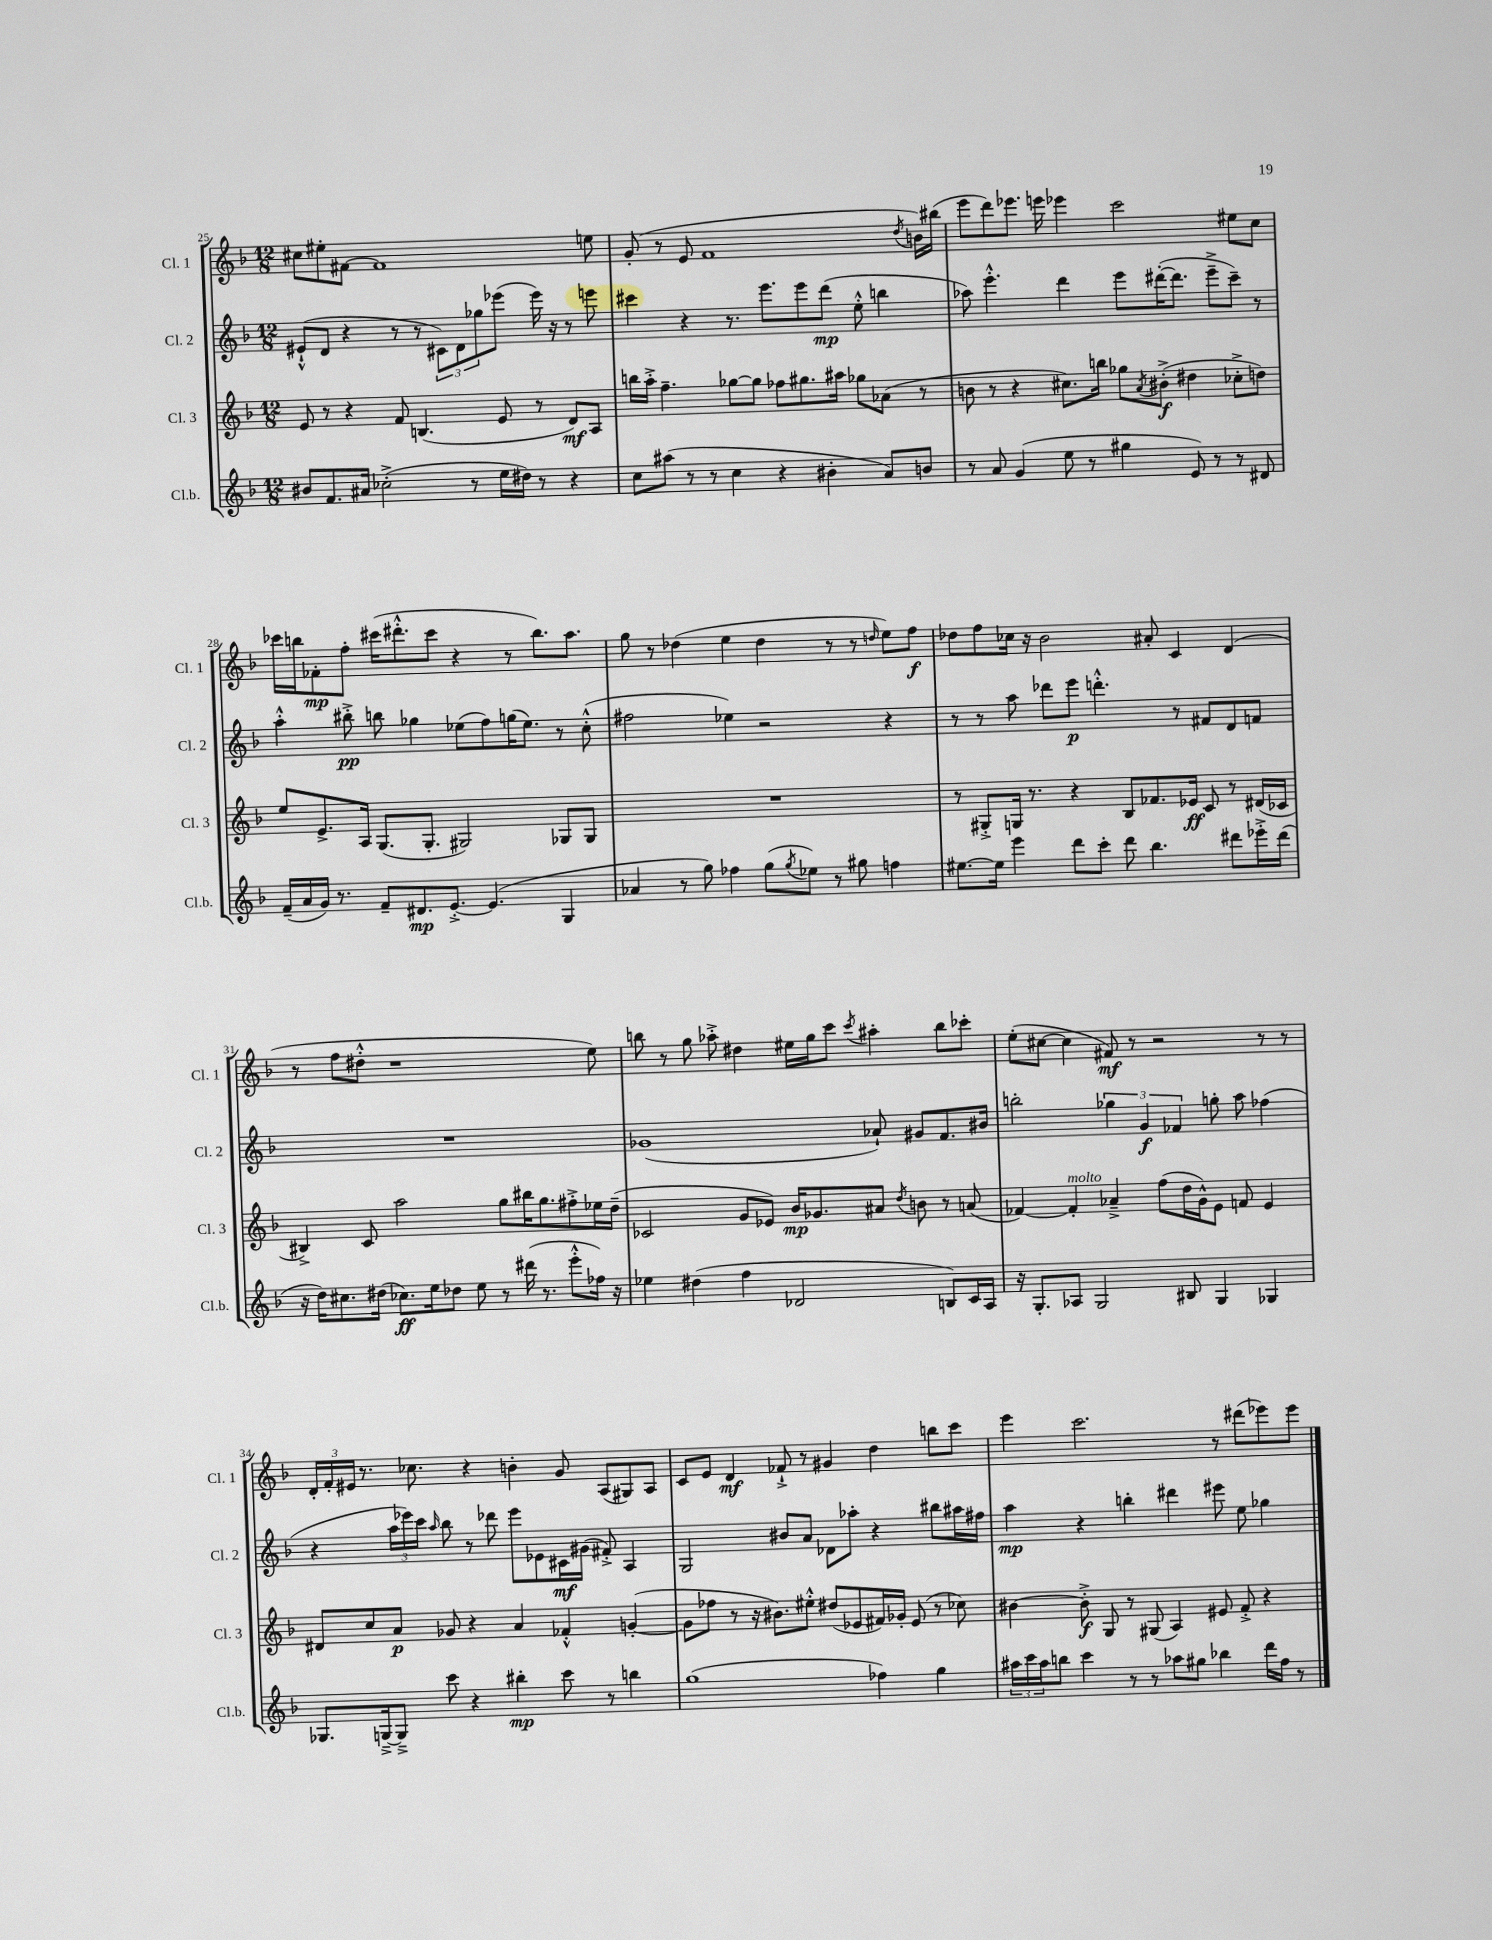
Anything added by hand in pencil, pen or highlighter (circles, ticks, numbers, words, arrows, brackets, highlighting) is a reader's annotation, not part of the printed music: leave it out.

**kern	**kern	**kern	**kern
*staff4	*staff3	*staff2	*staff1
*clefG2	*clefG2	*clefG2	*clefG2
*k[b-]	*k[b-]	*k[b-]	*k[b-]
*M12/8	*M12/8	*M12/8	*M12/8
8b#	8e	(8e#`^^	8cc#
8.f	8r	8d	8ee#'
.	4r	4r	[8f#
16a#	.	.	.
(2cc-'^	.	.	1f#]
.	8f	8r	.
.	(4.B	8r	.
.	.	12c#)	.
.	.	12d	.
8r	.	.	.
.	.	12gg-	.
16ee	8e	(8eee-	.
16dd#)	.	.	.
8r	8r	16eee-)	.
.	.	16r	.
4r	8d)	8r	.
.	8A	8eee	8ee
=	=	=	=
8cc	16bb	4ccc#	(8g'
.	16aa'^	.	.
(8aa#	4.ff~	.	8r
8r	.	4r	8e
8r	.	.	1f
4cc	[8gg-	8.r	.
.	8gg-]	.	.
.	.	8.eee	.
4r	8ff-	.	.
.	8.gg#	8eee	.
4b#'	.	(8ddd	.
.	16aa#	.	.
.	8gg-	8ee'^^	.
8a)	(8a-	4bb	.
.	.	.	8qdd
8b	8r	.	16b)
.	.	.	(16bb#
=	=	=	=
8r	8b	8aa-)	8eee
8a	8r	4.eee'^^	8ddd)
(4g	4r	.	8.eee-
.	.	.	16eee
8ee	8.cc#)	4ddd	4eee-
8r	.	.	.
.	16bb	.	.
4gg#	8gg-	8eee	2ccc
.	8qa	.	.
.	(8b#'^	([16ddd#'	.
.	.	8.ddd#]	.
8e)	4dd#	.	.
8r	.	8eee~^	.
8r	8cc-'^	8ccc~)	8ee#
8d#	8dd)	8r	8cc
=	=	=	=
(16f~	8ee	4aa'^^	16ccc-
16a	.	.	16bb
16g)	8.e^	.	8f-'
8.r	.	.	.
.	.	8bb#'^	8ff'
.	16A	.	.
8f~	(8.G	8bb	(16ccc#
.	.	.	8.ddd#'^^
8.d#	.	4gg-	.
.	8.G'	.	.
.	.	.	8ccc#
[8.e'^	.	.	.
.	2G#)	(8ee-	4r
(4.e]	.	8ff)	.
.	.	(16gg	8r
.	.	8.ee-)	.
.	.	.	8.bb)
4G	8G-	8r	.
.	.	.	8.aa
.	8G-	(8cc'^^	.
=	=	=	=
4a-	1.r	2ff#	8gg
.	.	.	8r
8r	.	.	(4dd-
8gg)	.	.	.
4ff-	.	4ee-)	4ee
(8gg	.	2r	4dd-
8qgg	.	.	.
8ee-)	.	.	.
8r	.	.	8r
8gg#	.	.	8r
.	.	.	16qqdd
4ff	.	4r	8ee)
.	.	.	8ff
=	=	=	=
[8.ee#	8r	8r	8dd-
.	8G#'^	8r	8ff
16ee#]	.	.	.
4eee	16G	8aa	16cc-
.	8.r	.	16r
.	.	8ddd-	2b-
8ddd	4r	8eee	.
8ccc'	.	4.ddd'^^	.
8ddd	8B-	.	.
4.bb-	8.f-	.	8a#'
.	.	8r	4c
.	16e-	.	.
.	8c	8f#	.
8ddd#	8r	8d	(4d
16eee-'^	(16d#	8f	.
(16ddd#	16c-	.	.
=	=	=	=
16r	4B#^)	1.r	8r
16dd)	.	.	.
8.cc#	.	.	8ff
.	8c	.	8dd#'^^
(16dd#	.	.	.
8.cc-)	2aa	.	1r
16ee	.	.	.
8dd-	.	.	.
8ee	.	.	.
8r	8gg	.	.
(16ddd#	16bb#	.	.
8.r	8.gg	.	.
8eee'^^	8ff#'^	.	.
16ff-)	16ee-	.	8ee)
16r	(16dd~	.	.
=	=	=	=
4ee-	2c-	(1g-	8bb
.	.	.	8r
(4dd#	.	.	8gg
.	.	.	8aa-'^
4ff	8g	.	4dd#
.	8e-)	.	.
2d-	16b-	.	16ee#
.	8.g-	.	16gg
.	.	.	8ccc
.	.	.	8qccc
.	8a#	8a-`)	4aa#'
.	8qdd	.	.
.	8b	8g#	.
8B)	8r	8.f	8bb
16c	(8a	.	8ccc-'
16A	.	16b#	.
=	=	=	=
16r	[4f-)	2bb'	(8ee'
8.G'	.	.	.
.	.	.	[8cc#
8A-	4f-']	.	4cc#]
2G	.	.	.
.	4a-~^	6gg-	8f#)
.	.	.	8r
.	.	6g	.
.	(8ff	.	2r
.	.	6f-	.
8B#	16dd	.	.
.	16g^^)	.	.
4G	8e	8gg'	.
.	8f	8aa	.
4G-	4e	(4ff-	8r
.	.	.	8r
=	=	=	=
8.G-	8d#	4r	24d'
.	.	.	24f'
.	.	.	24e#
.	8cc	.	8.r
[16G~^	.	.	.
8G~^]	8a	24aa	.
.	.	24eee-)	.
.	.	.	8.cc-
.	.	24ccc	.
.	.	16qqaa	.
8ccc	8g-	8bb-	.
4r	4r	8r	4r
.	.	8ddd-	.
4bb#'	4a	8eee-	4b'
.	.	8e-	.
8ccc	4f-'^^	16c#	8g
.	.	(16g#	.
8r	.	8f#'^)	(8A
4bb	([4g'	4A	8G#)
.	.	.	8A
=	=	=	=
(1gg	8g]	2G	8c
.	8ff-	.	8e
.	8r	.	4d
.	16r	.	.
.	8.b#)	.	.
.	.	8b#	8f-`^
.	8ee#'^^	8a	8r
.	(8dd#	8d-	4g#
.	8e-	8aa-'	.
4ff-)	16f#)	4r	4dd
.	16g-'	.	.
.	(8e-	.	.
4gg	8r	8bb#	8bb
.	8cc-)	16aa#	8ccc
.	.	16ff#	.
=	=	=	=
24aa#	[4b#	4aa	4eee
24ccc	.	.	.
24aa#	.	.	.
8bb	.	.	.
4ccc	8b#'^]	4r	2.ccc
.	8G	.	.
8r	8r	4bb'	.
8r	(8G#	.	.
8aa-	4A)	4ddd#	.
8gg#	.	.	.
4bb-	8e#	8eee#	8r
.	8f'^	8ee	(8ddd#
16ddd	4r	4gg-	8eee-)
16ff	.	.	.
8r	.	.	8eee-
==	==	==	==
*-	*-	*-	*-
